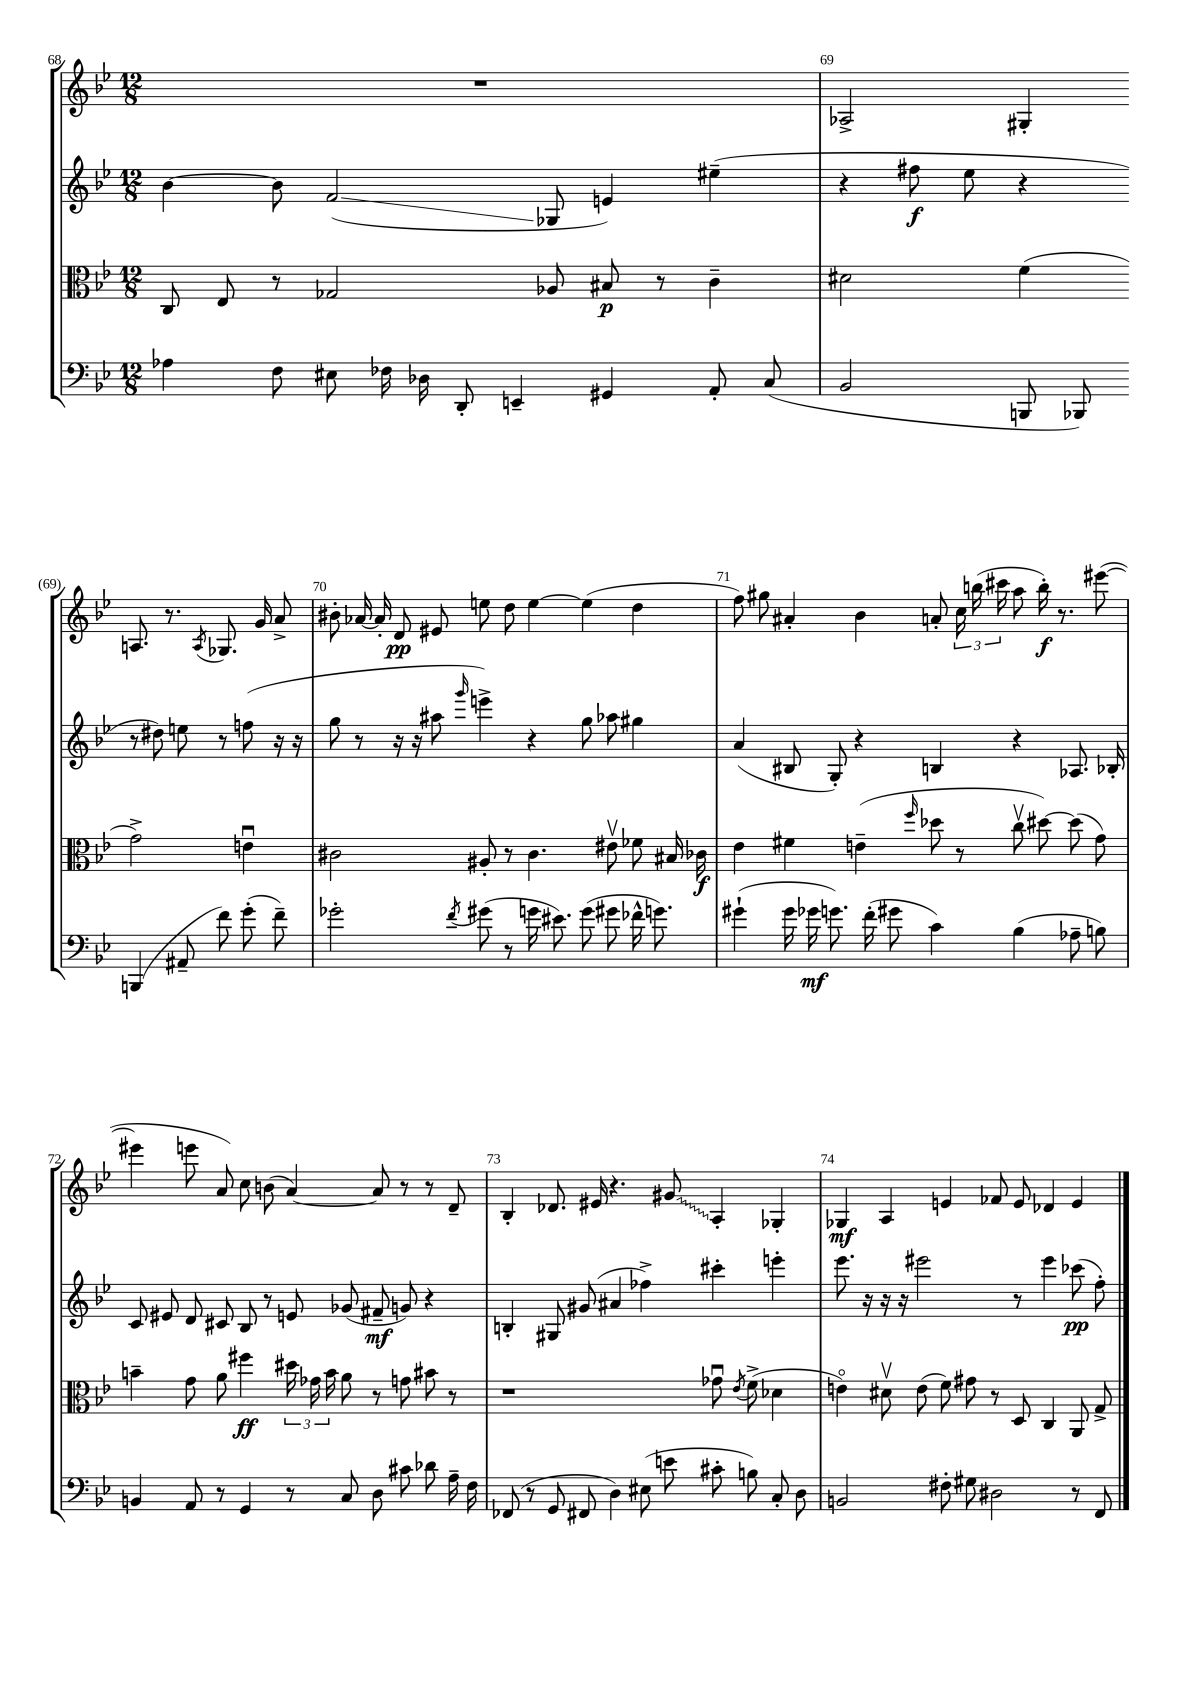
<<
\new StaffGroup <<
\new Staff = "s0" {
    \clef treble \key bes \major \numericTimeSignature \time 12/8
    \autoBeamOff R1. |
    aes2-> gis4-. a8. r8. \acciaccatura { a8 } ges8. g'16 a'8-> |
    bis'8-. aes'16~ aes'16-. d'8\pp eis'8 e''8 d''8 e''4~ e''4( d''4 |
    f''8) gis''8 ais'4-. bes'4 a'8-. \tuplet 3/2 { c''16 b''16( cis'''16 } a''8 b''16-.\f) r8. eis'''8~( |
    eis'''4 e'''8 a'8) c''8 b'8( a'4~) a'8 r8 r8 d'8-- |
    bes4-. des'8. eis'16 r4. \once \override Glissando.style = #'zigzag gis'8\glissando a4-. ges4-. |
    ges4\mf a4 e'4 fes'8 e'8 des'4 e'4 \bar "|." |
}
\new Staff = "s1" {
    \clef treble \key bes \major \numericTimeSignature \time 12/8
    \autoBeamOff bes'4~ bes'8 f'2\glissando( ges8 e'4) eis''4--( |
    r4 fis''8\f ees''8 r4 r8 dis''8) e''8 r8 f''8( r16 r16 |
    g''8 r8 r16 r16 ais''8 \grace { g'''16 } e'''4->) r4 g''8 aes''8 gis''4 |
    a'4( bis8 g8-.) r4 b4 r4 aes8. bes16-. |
    c'8 eis'8 d'8 cis'8 bes8 r8 e'8 ges'8( fis'8--\mf g'8) r4 |
    b4-. gis8 gis'8( ais'4 fes''4->) cis'''4-. e'''4-. |
    ees'''8. r16 r16 r16 eis'''2 r8 eis'''4 ces'''8\pp( f''8-.) \bar "|." |
}
\new Staff = "s2" {
    \clef alto \key bes \major \numericTimeSignature \time 12/8
    \autoBeamOff c8 ees8 r8 ges2 aes8 bis8\p r8 c'4-- |
    dis'2 f'4( g'2->) e'4\downbow |
    cis'2 ais8-. r8 cis'4. eis'8\upbow fes'8 bis16 ces'16\f |
    ees'4 fis'4 e'4--( \grace { f''16 } des''8 r8 c''8\upbow dis''8~) dis''8( g'8) |
    b'4-- g'8 a'8 fis''4\ff \tuplet 3/2 { dis''16 ges'16 b'16 } a'8 r8 g'8 bis'8 r8 |
    r1 ges'8\downbow \acciaccatura { ees'8 } f'8->( des'4 |
    e'4\flageolet) dis'8\upbow e'8( f'8) gis'8 r8 d8 c4 a,8 g8-> \bar "|." |
}
\new Staff = "s3" {
    \clef bass \key bes \major \numericTimeSignature \time 12/8
    \autoBeamOff aes4 f8 eis8 fes16 des16 d,8-. e,4-- gis,4 a,8-. c8( |
    bes,2 b,,8 bes,,8) b,,4( ais,8-- f'8) g'8-.( f'8--) |
    ges'2-. \acciaccatura { f'8 } gis'8( r8 g'16 eis'8.) g'8( gis'8 fes'16-^ g'8.) |
    gis'4-!( gis'16 ges'16\mf g'8.) f'16-.( gis'8 c'4) bes4( aes8-- b8) |
    b,4 a,8 r8 g,4 r8 c8 d8 cis'8 des'8 a16-- f16 |
    fes,8( r8 g,8 fis,8 d4) eis8( e'8 cis'8-. b8) c8-. d8 |
    b,2 fis8-. gis8 dis2 r8 f,8 \bar "|." |
}
>>
>>
\layout { \context { \Score currentBarNumber = #68 \override BarNumber.break-visibility = ##(#f #t #t) barNumberVisibility = #all-bar-numbers-visible } }
